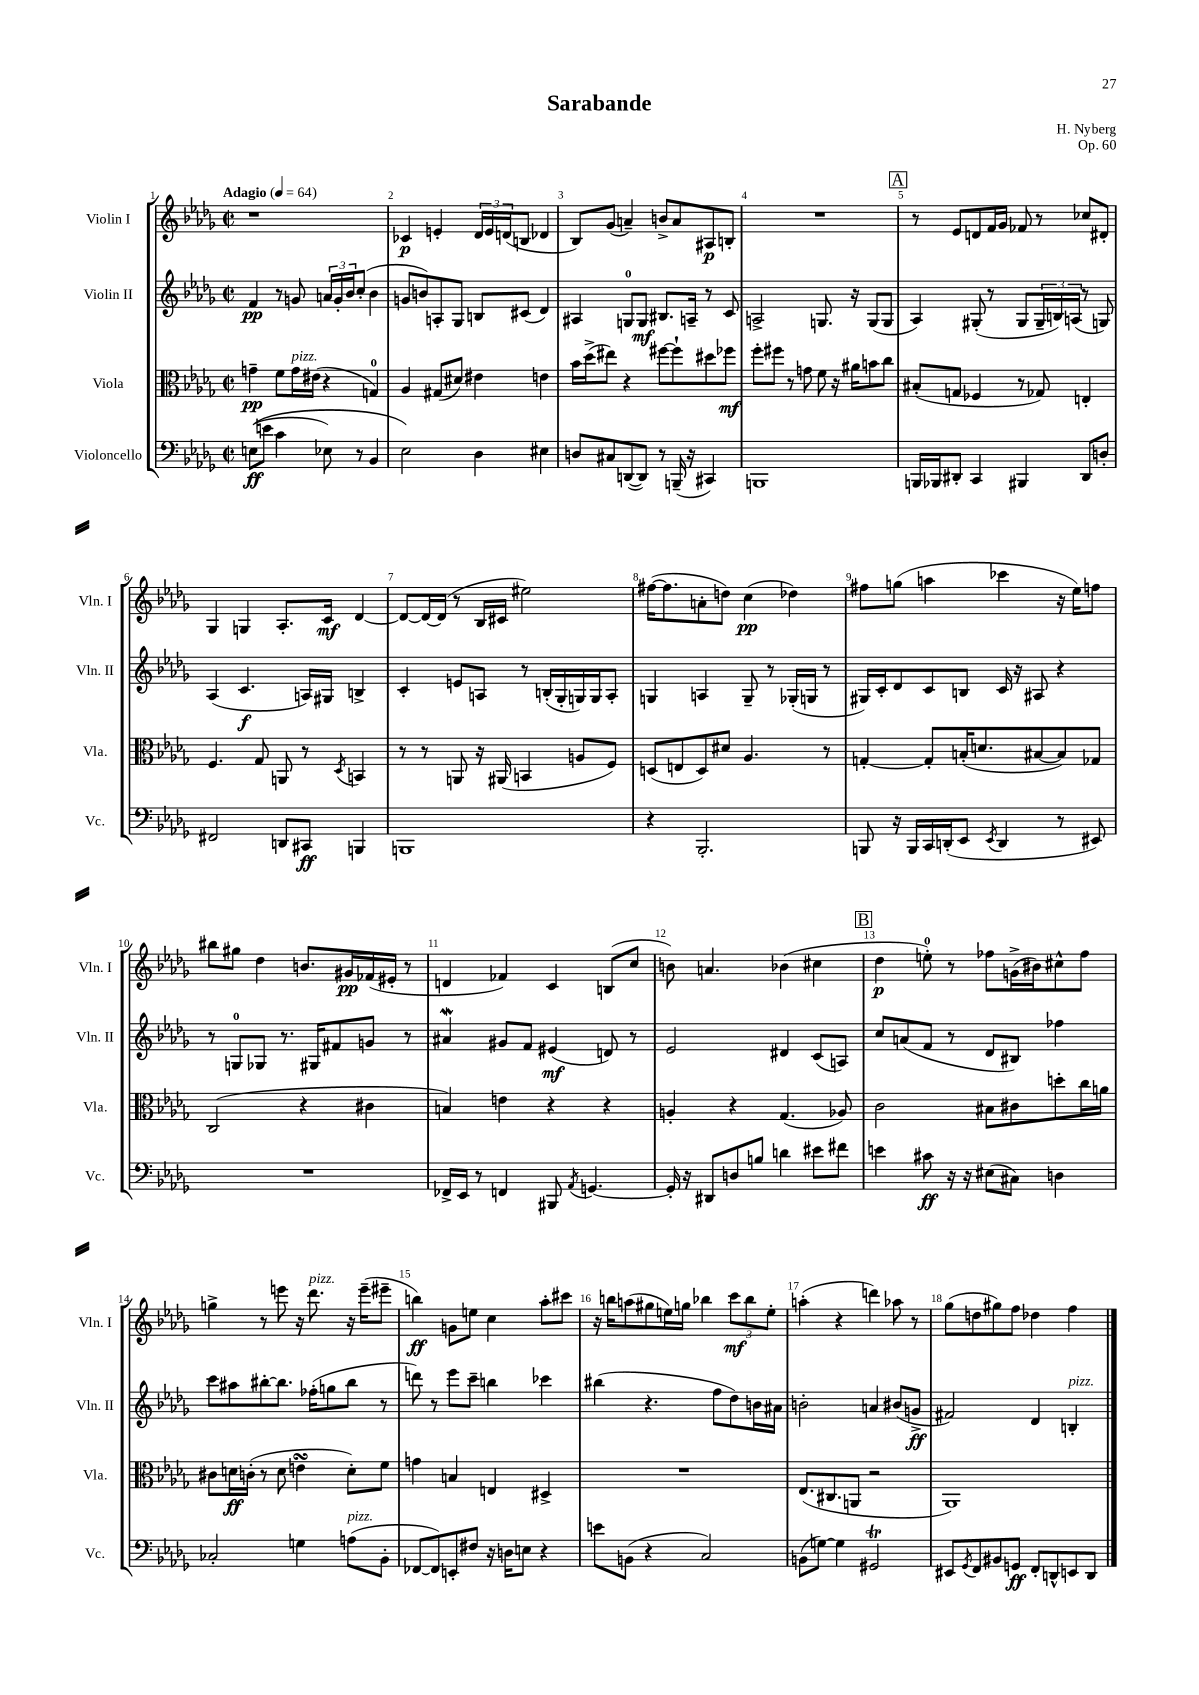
\header { title = "Sarabande" composer = "H. Nyberg" opus = "Op. 60" }
<<
\new StaffGroup <<
\new Staff = "s0" \with { instrumentName = "Violin I" shortInstrumentName = "Vln. I" } {
    \clef treble \key des \major \defaultTimeSignature \time 2/2 \tempo "Adagio" 4 = 64
    r1 |
    ces'4\p e'4-. \tuplet 3/2 { des'16 e'16 d'16( } b8 des'4 |
    bes8) ges'8( a'4--) b'8-> a'8 ais8\p b8-. |
    R1 |
    \mark \markup { \box "A" } r8 ees'8 d'8 f'16 ges'16 fes'8 r8 ces''8 dis'8-. |
    ges4 g4 aes8.-. c'16\mf des'4~ |
    des'8~ des'16~ des'16( r8 bes16 cis'16 eis''2) |
    fis''16~( fis''8. a'8-. d''8) c''4\pp( des''4) |
    fis''8 g''8( a''4 ces'''4 r16 ees''16) f''8 |
    bis''8 gis''8 des''4 b'8. gis'16\pp fes'16( eis'16-. r8 |
    d'4 fes'4) c'4 b8( c''8 |
    b'8) a'4. bes'4( cis''4 |
    \mark \markup { \box "B" } des''4\p e''8-0-.) r8 fes''8 g'16->( bis'16) cis''8-^ fes''8 |
    g''4-> r8 e'''8 r16 des'''8.^\markup { \italic "pizz." } r16 e'''16--( eis'''8-- |
    b''4\ff) g'8 e''8 c''4 aes''8-. cis'''8 |
    r16 b''16 a''8( gis''8 e''16) g''16 bes''4 \tuplet 3/2 { c'''8\mf bes''8 e''8-. } |
    a''4-.( r4 d'''4) aes''8 r8 |
    ges''8( d''8 gis''8) f''8 des''4 f''4 \bar "|." |
}
\new Staff = "s1" \with { instrumentName = "Violin II" shortInstrumentName = "Vln. II" } {
    \clef treble \key des \major \defaultTimeSignature \time 2/2
    f'4\pp r8 g'8 \tuplet 3/2 { a'16 g'16-. bes'16 } c''8-.( bes'4 |
    g'8 b'8) a8-. ges8 b8 cis'8( des'4) |
    ais4 g8-0 g8\mf bis8. a16-- r8 c'8 |
    a2-> g8. r16 g8( g8 |
    \mark \markup { \box "A" } aes4) gis8-.( r8 gis8 \tuplet 3/2 { gis16-- b16) a16( } r8 g8) |
    aes4( c'4.\f a16) gis16 b4-> |
    c'4-. e'8 a8 r8 b16-.( ges16-. g16) g16 a8-. |
    g4 a4 g8-- r8 ges16-.( g16 r8 |
    gis16) c'16-. des'8 c'8 b8 c'16 r16 ais8 r4 |
    r8 g8-0 ges8 r8. gis16 fis'8 g'8 r8 |
    ais'4\mordent gis'8 f'8 eis'4\mf( d'8) r8 |
    ees'2 dis'4 c'8( a8) |
    \mark \markup { \box "B" } c''8 a'8( f'8 r8 des'8 bis8) fes''4 |
    c'''8 ais''8 bis''8~-. bis''8. fes''16-.( g''8 bis''8 r8 |
    d'''8) r8 ees'''8 c'''8-- b''4 ces'''4 |
    bis''4( r4. f''8 des''8) b'16 ais'16 |
    b'2-. a'4 bis'8( g'8->\ff |
    fis'2) des'4 b4-.^\markup { \italic "pizz." } \bar "|." |
}
\new Staff = "s2" \with { instrumentName = "Viola" shortInstrumentName = "Vla." } {
    \clef alto \key des \major \defaultTimeSignature \time 2/2
    g'4--\pp f'8 g'16^\markup { \italic "pizz." } eis'16( r4 g4-0) |
    aes4 gis8( dis'8) eis'4 e'4 |
    bes'16 des''16->( eis''8) r4 fis''8~ fis''8-! dis''8 fes''8\mf |
    f''8-. fis''8 r8 g'8 f'8 r16 ais'16 b'8 c''8 |
    \mark \markup { \box "A" } bis8-.( g8 fes4 r8 ges8) e4-. |
    f4. ges8 a,8 r8 \acciaccatura { des8 } b,4 |
    r8 r8 a,8 r16 ais,16( b,4 a8 f8) |
    d8( e8 d8) dis'8 aes4. r8 |
    g4~-. g8-. b16-.( d'8. bis8~ bis8) ges8 |
    c2( r4 cis'4 |
    b4) e'4 r4 r4 |
    a4-. r4 ges4.( aes8) |
    \mark \markup { \box "B" } c'2 bis8 cis'8 d''8-. c''16 a'16 |
    cis'8 d'16\ff c'16-.( r8 d'8 e'4\turn d'8-.) f'8 |
    g'4 b4 e4 dis4-> |
    R1 |
    ees8.( cis8. a,8 r2 |
    aes,1) \bar "|." |
}
\new Staff = "s3" \with { instrumentName = "Violoncello" shortInstrumentName = "Vc." } {
    \clef bass \key des \major \defaultTimeSignature \time 2/2
    e8\ff(\( e'8 c'4 ees8) r8 bes,4 |
    ees2\) des4 eis4 |
    d8 cis8 d,8~( d,8) r8 b,,16--( r16 cis,4) |
    b,,1 |
    \mark \markup { \box "A" } b,,16 bes,,16 dis,8-. c,4 bis,,4 dis,8 d8-. |
    fis,2 d,8 cis,8\ff b,,4 |
    b,,1 |
    r4 bes,,2.-. |
    b,,8 r16 b,,16 c,16 d,16-.( ees,8 \acciaccatura { ees,8 } d,4 r8 eis,8) |
    R1 |
    fes,16-> ees,16 r8 f,4 bis,,8 \acciaccatura { aes,8 } g,4.~ |
    g,16-. r16 dis,8 d8 b8 d'4 eis'8 fis'8 |
    \mark \markup { \box "B" } e'4 cis'8\ff r16 r16 eis8( cis8) d4 |
    ces2-. g4 a8^\markup { \italic "pizz." }( bes,8-. |
    fes,8~ fes,8) e,8-. fis8 r16 d16 e8 r4 |
    e'8 b,8( r4 c2) |
    b,8( g8~) g4 gis,2\trill |
    eis,8 \acciaccatura { ges,8 } f,8 bis,8 g,8\ff f,8-. d,8-^ e,8 d,8 \bar "|." |
}
>>
>>
\layout { \context { \Score \override BarNumber.break-visibility = ##(#f #t #t) barNumberVisibility = #all-bar-numbers-visible } }
